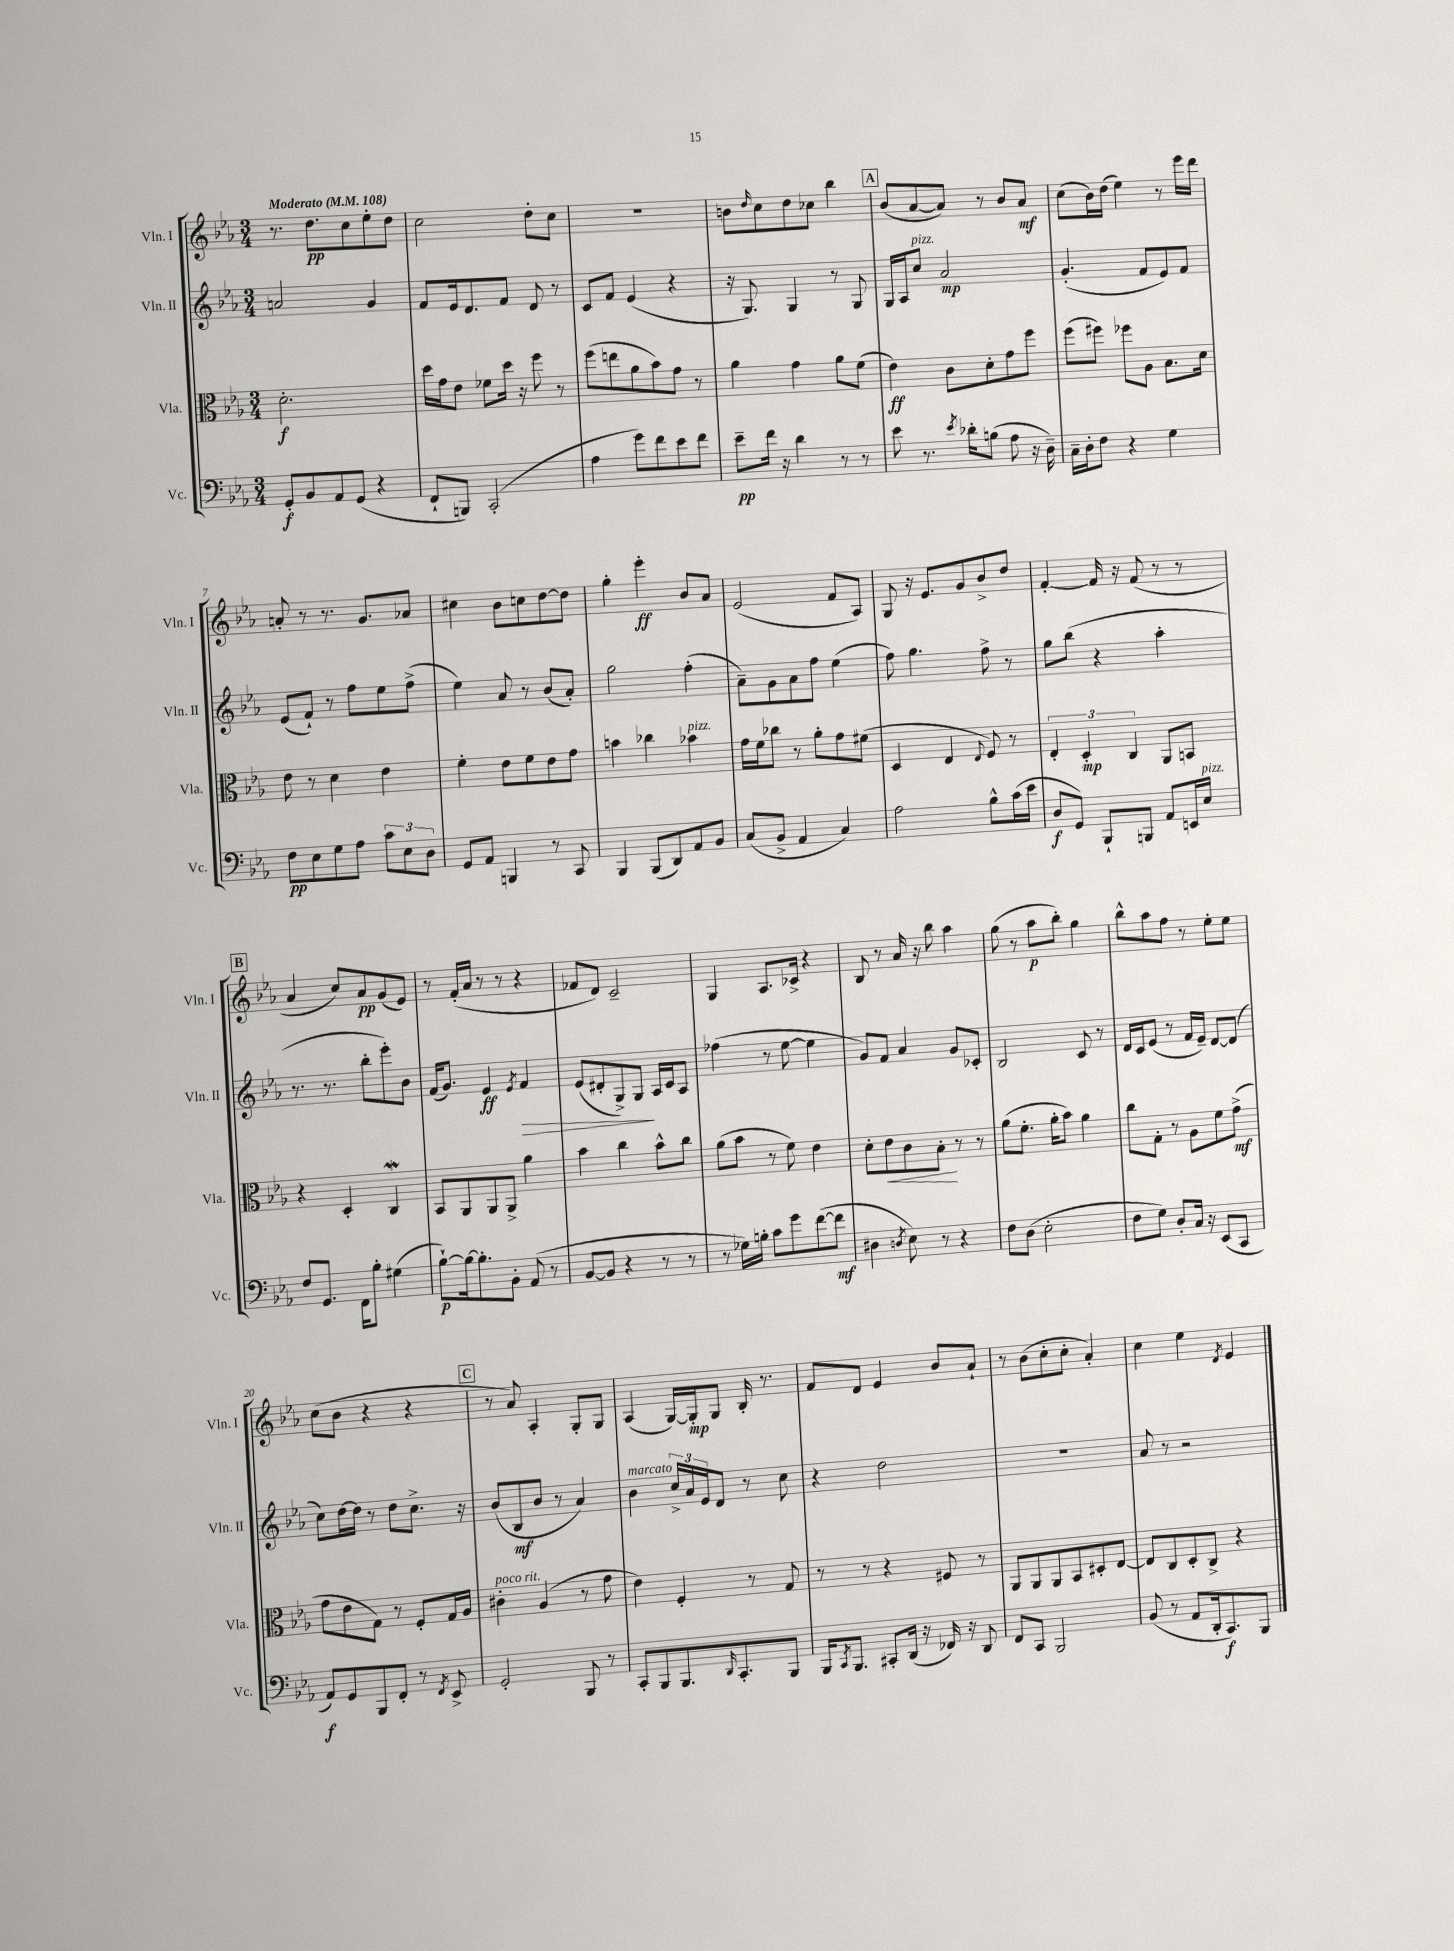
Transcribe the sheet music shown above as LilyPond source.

<<
\new StaffGroup <<
\new Staff = "s0" \with { instrumentName = "Vln. I" shortInstrumentName = "Vln. I" } {
    \clef treble \key ees \major \numericTimeSignature \time 3/4 \tempo "Moderato" 4 = 108
    r8. d''8.\pp c''8 ees''8-. d''8 |
    c''2 d''8-. c''8 |
    R2. |
    b'8 \grace { d''16 } c''8 d''8 ces''8 bes''4 |
    \mark \markup { \box "A" } bes'8( aes'8~ aes'8) r8 bes'8 aes'8\mf |
    c''8( bes'16) d''16( ees''4) r8 ees'''16 d'''16 |
    a'8-. r8 r8. g'8. aes'8 |
    cis''4 bes'8 c''8 d''8~ d''8 |
    g''4-. ees'''4-.\ff bes'8 aes'8 |
    ees'2( f'8 aes8) |
    g8 r16 ees'8. g'8 bes'8-> d''8 |
    f'4~-. f'16 r16 f'8( r8 r8 |
    \mark \markup { \box "B" } aes'4 c''8) aes'8\pp g'8( ees'8) |
    r8 f'16-.( aes'16 r8 r8 r4 |
    fes'8 d'8) c'2-- |
    g4 aes8. ces'16-> r4 |
    bes8 r8 aes'16 r16 bes''8 aes''4 |
    g''8( r8 aes''8\p bes''8-.) g''4 |
    bes''8-^ aes''8 f''8 r8 ees''8-. ees''8 |
    c''8( bes'8 r4 r4 |
    \mark \markup { \box "C" } r8 aes'8) aes4-. g8-. g8 |
    aes4( g16~) g16-.\mp g8 bes16-. r8. |
    f'8 d'8 ees'4 bes'8 aes'8-! |
    r8 bes'8( c''8-. c''8-. aes'4-.) |
    c''4 ees''4 \acciaccatura { d'8 } ees'4 \bar "|." |
}
\new Staff = "s1" \with { instrumentName = "Vln. II" shortInstrumentName = "Vln. II" } {
    \clef treble \key ees \major \numericTimeSignature \time 3/4
    a'2 g'4 |
    f'8 ees'16 d'8. f'8 d'8 r8 |
    c'8 f'8 ees'4( r4 |
    r16 g8.) g4 r8 g8 |
    \mark \markup { \box "A" } g16 aes16 c''8^\markup { \italic "pizz." } aes'2\mp |
    g'4.-.( f'8 ees'8) f'8 |
    ees'8( f'8-!) r8 f''8 ees''8 f''8->( |
    ees''4) aes'8 r8 bes'8( aes'8-.) |
    g''2 f''4-.( |
    aes'8--) g'8 aes'8 f''8 ees''4( |
    f''8) g''4. f''8-> r8 |
    g''8 bes''8( r4 aes''4-. |
    \mark \markup { \box "B" } r8. r8. bes''8-. ees'''8-.) bes'8 |
    f'16( g'8.) ees'4\ff \acciaccatura { ees'8 } f'4\> |
    ees'8( dis'8-. g8->) g8\! aes16 c'16 aes8 |
    fes''4( r8 ees''8~ ees''4 |
    g'8) f'8 aes'4 g'8 ces'8-. |
    bes2 c'8 r8 |
    d'16 c'16 ees'8( r8 f'16 ees'16--) d'8~ d'8( |
    c''8) d''16~ d''16 r8 d''8 c''8.-> r16 |
    \mark \markup { \box "C" } bes'8( bes8\mf bes'8 r8 aes'4) |
    bes'4^\markup { \italic "marcato" } \tuplet 3/2 { c''16-> aes'16 ees'16 } d'8 r8 c''8 |
    r4 d''2 |
    R2. |
    aes'8 r8 r2 \bar "|." |
}
\new Staff = "s2" \with { instrumentName = "Vla." shortInstrumentName = "Vla." } {
    \clef alto \key ees \major \numericTimeSignature \time 3/4
    d'2.-.\f |
    d''16 g'16 ees'8 fes'8 d''16 r16 f''8 r8 |
    f''8( e''8 aes'8 bes'8) g'8 r8 |
    aes'4 g'4 aes'8 f'8( |
    \mark \markup { \box "A" } ees'4\ff) c'8 d'8-. g'8 f''8 |
    f''8( fis''8) fes''8 aes8 bes8. d'16 |
    ees'8 r8 d'4 ees'4 |
    f'4-. ees'8 f'8 ees'8 g'8 |
    b'4 ces''4 bes'4^\markup { \italic "pizz." } |
    g'16 f'16 ces''8 r8 aes'8-. g'8 fis'8( |
    d4 ees4 \appoggiatura { ees8 } f8) r8 |
    \tuplet 3/2 { ees4-. d4-.\mp c4 } aes,8 b,8 |
    \mark \markup { \box "B" } r4 d4-. c4\mordent |
    bes,8 aes,8 aes,8 aes,8-> aes'4 |
    bes'4 c''4 bes'8-^ c''8 |
    aes'8( bes'8 r8 f'8) ees'4 |
    d'8-. ees'8\< c'8 bes8-.\! r8 r8 |
    aes'8( f'8.-. aes'16-. bes'8) aes'4 |
    c''8 g8-. r8 aes8 f'8 g'8->\mf( |
    g'8 ees'8 g8) r8 f8-. g16 aes16 |
    \mark \markup { \box "C" } cis'4-.^\markup { \italic "poco rit." } aes4( r8 g'8 |
    ees'4) f4-. r8 g8 |
    r8 r8 r4 fis8 r8 |
    aes,8 aes,8 aes,8 bes,8 dis8-. ees8~ |
    ees8 c8 d8-. c8-> r4 \bar "|." |
}
\new Staff = "s3" \with { instrumentName = "Vc." shortInstrumentName = "Vc." } {
    \clef bass \key ees \major \numericTimeSignature \time 3/4
    g,8-.\f bes,8 aes,8 g,8( r4 |
    f,8-! b,,8) c,2-.( |
    aes4 g'8) f'8 ees'8 f'8 |
    ees'8--\pp f'16 r16 d'4 r8 r8 |
    \mark \markup { \box "A" } ees'8 r8. \acciaccatura { ees'8 } des'16-. b8( aes8 r16 d16--) |
    c16-- d16-. f8 r4 g4 |
    f8\pp ees8 g8 aes8 \tuplet 3/2 { c'8 ees8 d8 } |
    g,8 aes,8 b,,4 r8 c,8 |
    bes,,4 bes,,8( d,8) aes,8 bes,8 |
    c8( bes,8-> aes,4 c4) |
    aes2 bes8-^ c'16( ees'16 |
    d8\f g,8) bes,,8-! b,,8 aes,8 e,16 ees16^\markup { \italic "pizz." } |
    \mark \markup { \box "B" } f8 g,8. f,16 bes8-. gis4( |
    bes8~-!\p) bes16~ bes8.-. bes,8-. aes,8( r8 |
    bes,8~ bes,8 r4 r8 r8 |
    r8 ges16) b16-. c'8 g'8 f'8~( f'8\mf |
    dis4 \acciaccatura { d8 } ees8) r8 r4 |
    f8 d8( ees2-. |
    f8 g8) d8-. c16 r16 ees,8( c,8 |
    aes,8\f) g,8 bes,,8 f,8-. r8 \acciaccatura { f,8 } ees,8-> |
    \mark \markup { \box "C" } g,2-. bes,,8 r8 |
    c,8-. bes,,8 bes,,8. \grace { d,16 } c,8.-. bes,,8 |
    bes,,16 \acciaccatura { c,8 } bes,,8. cis,8-. d,16( r16 fes,16) r16 d,8 |
    f,8 c,8 bes,,2 |
    bes,8( r8 aes,8 d,16-. c,8.\f) bes,,8 \bar "|." |
}
>>
>>
